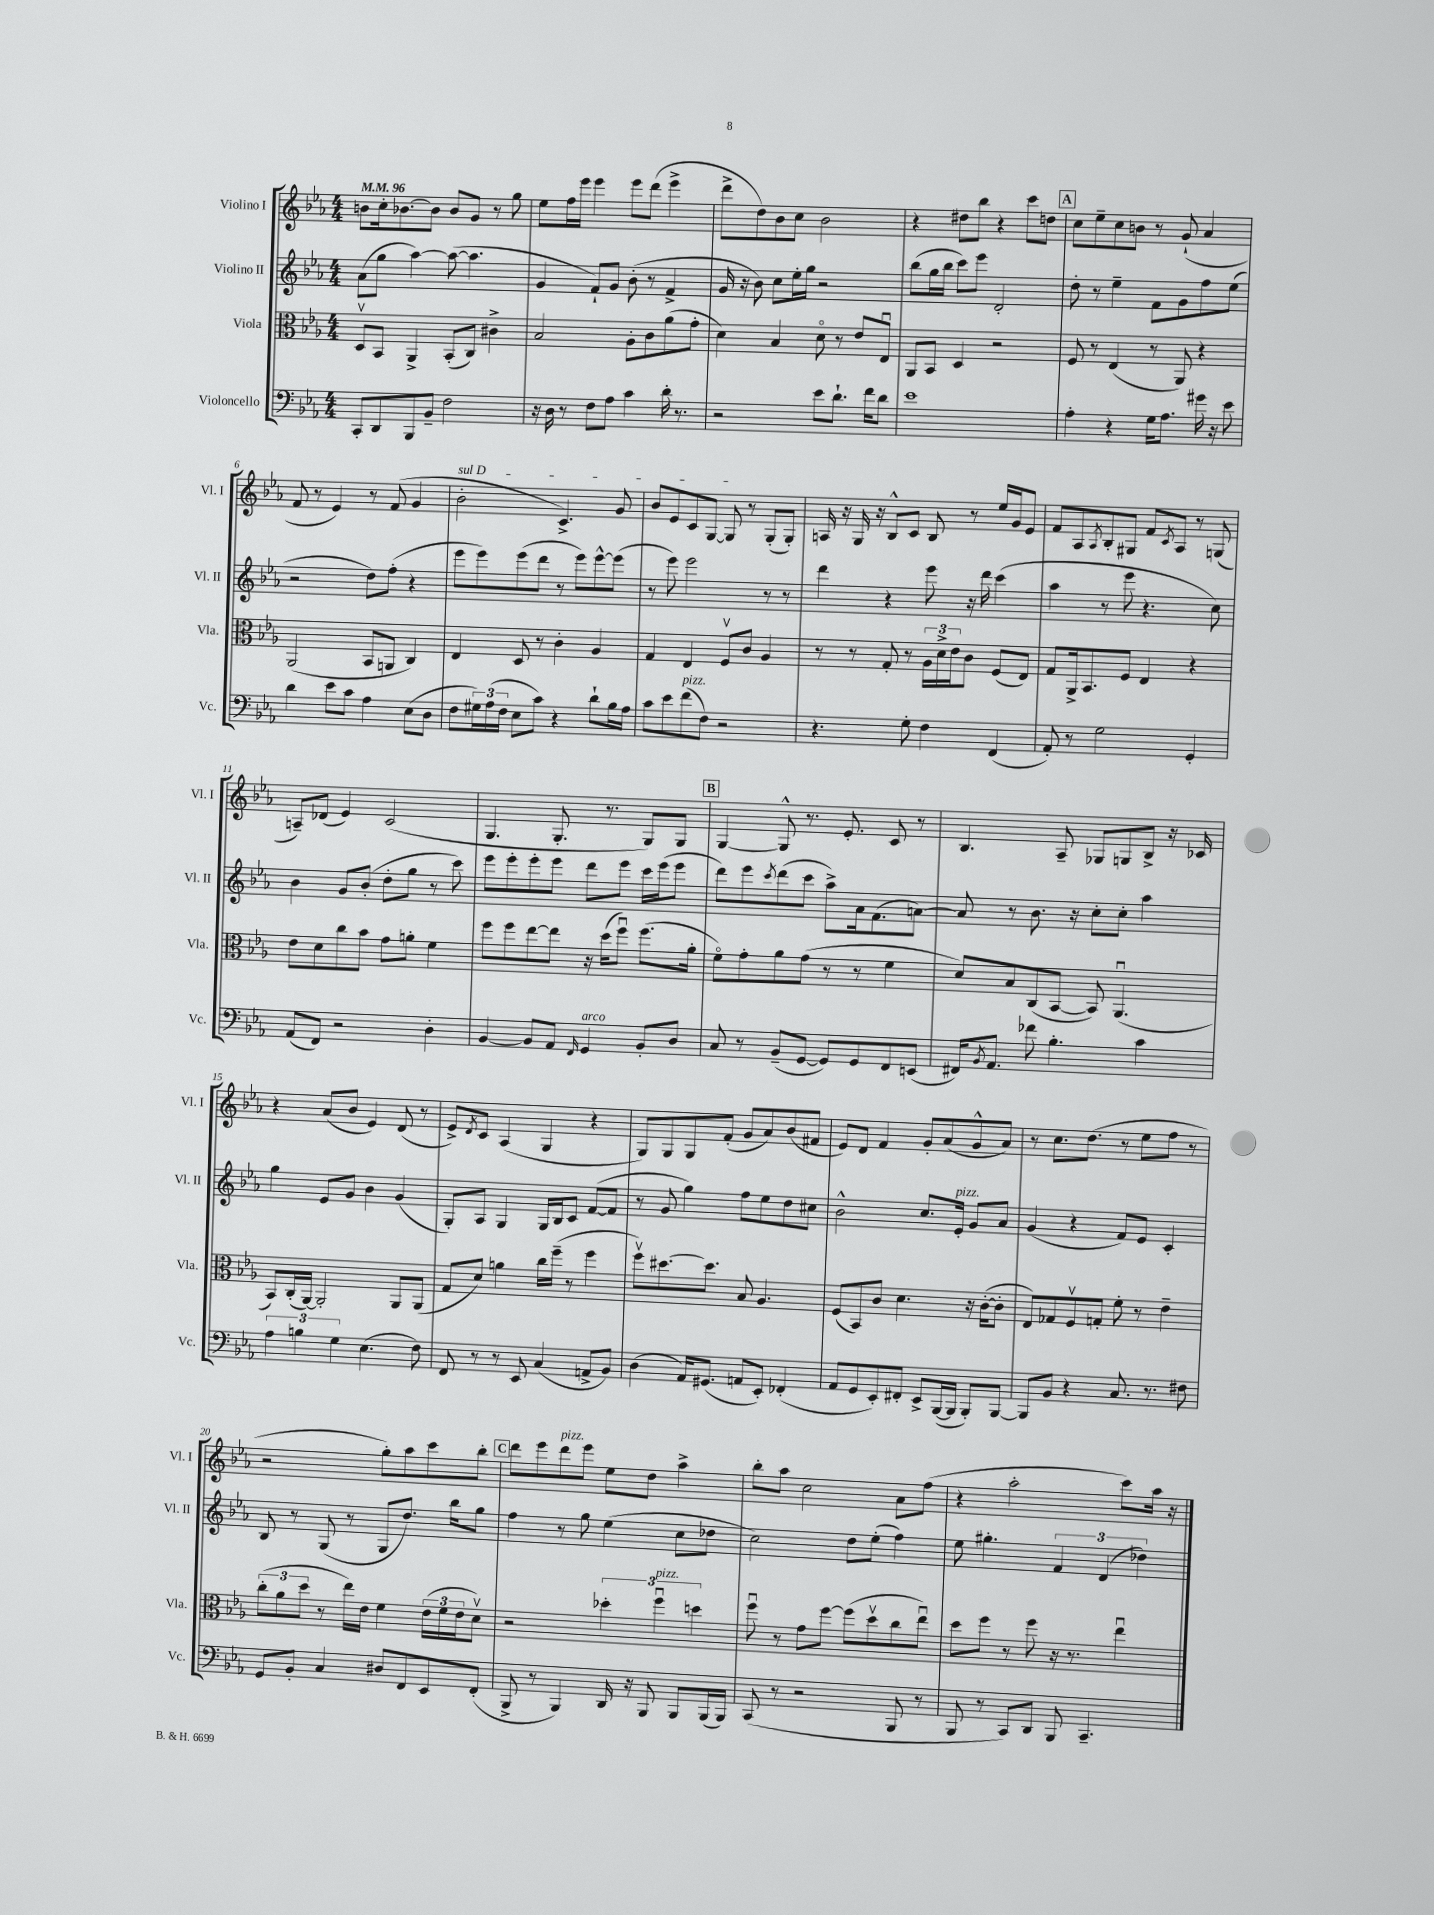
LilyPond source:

<<
\new StaffGroup <<
\new Staff = "s0" \with { instrumentName = "Violino I" shortInstrumentName = "Vl. I" } {
    \clef treble \key ees \major \numericTimeSignature \time 4/4 \tempo 4 = 96
    b'8 c''16-. bes'8.~ bes'8 bes'8 g'8 r8 g''8 |
    ees''8 f''16 ees'''16 ees'''4 ees'''8 d'''8( ees'''4-> |
    d'''8-> d''8) bes'8 c''8 bes'2 |
    r4 dis''8 bes''8 r4 c'''8 d''8 |
    \mark \markup { \box "A" } c''8 ees''8-- c''8 b'8 r8 g'8-!( aes'4 |
    f'8 r8 ees'4) r8 f'8( g'4 |
    \once \override TextSpanner.bound-details.left.text = \markup { \italic "sul D" } bes'2-.\startTextSpan c'4.->) g'8 |
    bes'8 ees'8 c'8 g8~ g8\stopTextSpan r8 g8-.( g8-.) |
    a16 r16 g16 r16 bes8-^ c'8 bes8 r8 ees''16 g'16 ees'8 |
    f'8 aes8 \acciaccatura { aes8 } bes8-. gis8 f'8 \acciaccatura { c'8 } aes8 r8 g8( |
    a8--) des'8( ees'4) c'2( |
    g4. g8.-. r8. g8) g8 |
    \mark \markup { \box "B" } g4~ g8-^ r8. ees'8.-. c'8 r8 |
    bes4. aes8-- ges8 g8 bes8-> r16 ces'16 |
    r4 aes'8( bes'8 ees'4) d'8( r8 |
    ees'8->) \acciaccatura { d'8 } c'8 aes4( g4 r4 |
    g8) g8 g8 f'8-.( g'8 aes'8) bes'8( fis'8 |
    ees'8) d'8 f'4 g'8-. aes'8( g'8-^ aes'8) |
    r8 c''8. d''8.( r8 ees''8 f''8 r8 |
    r2 g''8-.) aes''8 c'''8 bes''8-. |
    \mark \markup { \box "C" } d'''8 ees'''8 d'''8^\markup { \italic "pizz." } ees'''8 ees''8 d''8 aes''4-> |
    bes''8-. aes''8 c''2 aes'8 f''8( |
    r4 aes''2-. c'''8) aes''16 r16 \bar "|." |
}
\new Staff = "s1" \with { instrumentName = "Violino II" shortInstrumentName = "Vl. II" } {
    \clef treble \key ees \major \numericTimeSignature \time 4/4
    aes'8( g''8 aes''4~) aes''8~( aes''4. |
    g'4 f'8-!) g'8 bes'8-.( r8 f'4-> |
    g'16 r16 bes'8) c''8 ees''16-. g''16 r2 |
    bes''8( g''16 bes''16 c'''8) ees'''8 d'2-. |
    \mark \markup { \box "A" } d''8-. r8 ees''4-- f'8 g'8 f''8 ees''8( |
    r2 d''8) f''8-.( r4 |
    ees'''8 ees'''8) ees'''8( d'''8 r8 ees'''8) ees'''8~-^ ees'''8( |
    r8 ees'''8) ees'''2 r8 r8 |
    d'''4 r4 ees'''8 r16 d'''16 c'''4( |
    aes''4 r8 ees'''8 r4. c''8) |
    bes'4 g'8 bes'8-.( d''8-. g''8 r8 c'''8) |
    ees'''8 ees'''8-. ees'''8-. ees'''8 d'''8 ees'''8 c'''16 ees'''16( ees'''8 |
    \mark \markup { \box "B" } d'''8) ees'''8 \acciaccatura { c'''8 } d'''8( c'''8 aes''8->) aes'16 f'8.( a'8~) |
    a'8 r8 bes'8. r16 c''8-. c''8-. aes''4 |
    g''4 ees'8 g'8 bes'4 g'4( |
    g8-.) aes8 g4 g16 bes16 c'8 f'8~( f'8 |
    r8 g'8 g''4) f''8 ees''8 d''8 cis''8 |
    bes'2-^ c''8. ees'16-.^\markup { \italic "pizz." } g'8 aes'8 |
    g'4( r4 f'8) ees'8 c'4-. |
    bes8 r8 g8( r8 g8 d''8.) bes''16 g''8 |
    \mark \markup { \box "C" } f''4 r8 g''8 ees''4( c''8 des''8 |
    c''2) d''8 ees''8-.( f''4) |
    ees''8 gis''4.-. \tuplet 3/2 { f'4 d'4( des''4) } \bar "|." |
}
\new Staff = "s2" \with { instrumentName = "Viola" shortInstrumentName = "Vla." } {
    \clef alto \key ees \major \numericTimeSignature \time 4/4
    d8\upbow bes,8 aes,4-> bes,8-.( c8) cis'4-> |
    bes2 aes8-. c'8 aes'8( g'8-. |
    d'4) bes4 d'8\flageolet r8 ees'8 ees8\downbow |
    aes,8 bes,8 d4 r2 |
    \mark \markup { \box "A" } f8 r8 ees4( r8 aes,8) r4 |
    aes,2( bes,8 a,8 c4) |
    ees4 d8 r8 c'4-. aes4 |
    g4 ees4 f8\upbow c'8 aes4 |
    r8 r8 g8-. r8 \tuplet 3/2 { aes16 d'16-> ees'16 } c'8 f8( ees8) |
    g8 aes,16-> bes,8. f8 ees4 r4 |
    ees'8 d'8 c''8 bes'8 g'8 a'8-. f'4 |
    f''8 f''8 ees''8~ ees''8 r16 d''16( f''8\downbow) f''8.( aes'16-. |
    \mark \markup { \box "B" } f'8\flageolet) g'8-. aes'8 g'8( r8 r8 f'4 |
    d'8) bes8 c8( bes,8~ bes,8) aes,4.\downbow( |
    bes,8) c16-.( aes,16~) aes,2-. aes,8 aes,8( |
    g8 d'8) a'4 c''16 f''16--( r8 f''4 |
    f''8\upbow) dis''8.~ dis''8. bes8 aes4. |
    f8( bes,8) c'8 d'4. r16 c'16~-.( c'8-. |
    ees8) ges8 f8\upbow g8-. f'8-. r8 ees'4-- |
    \tuplet 3/2 { c''8-.( aes'8 d''8 } r8 ees''16) ees'16 f'4 \tuplet 3/2 { ees'16( f'16 ees'16 } d'8\upbow) |
    \mark \markup { \box "C" } r2 \tuplet 3/2 { des''4-. f''4\downbow^\markup { \italic "pizz." } d''4 } |
    f''8\downbow r8 g'8 f''8~ f''8( d''8\upbow c''8 ees''8\downbow) |
    d''8 f''8 r8 f''8 r16 r8. ees''4\downbow \bar "|." |
}
\new Staff = "s3" \with { instrumentName = "Violoncello" shortInstrumentName = "Vc." } {
    \clef bass \key ees \major \numericTimeSignature \time 4/4
    c,8-. d,8 bes,,8 bes,8-- f2 |
    r16 d16 r8 f8 aes8 c'4 d'16-. r8. |
    r2 ees'8 d'8.-! f'16 d'8 |
    ees'1 |
    \mark \markup { \box "A" } aes4-. r4 g16 aes8. gis'16 r16 ees'8 |
    d'4 ees'8 c'8 aes4 ees8( d8 |
    f8 \tuplet 3/2 { gis16) aes16( f16 } ees8 c'8) r4 d'8-! bes16 aes16 |
    c'8 ees'8 f'8^\markup { \italic "pizz." }( f8) r2 |
    r4. g8-. f4 f,4( |
    aes,8-.) r8 g2 g,4-. |
    aes,8( f,8) r2 d4-. |
    bes,4~ bes,8 aes,8 \grace { f,16 } g,4^\markup { \italic "arco" } bes,8-. d8 |
    \mark \markup { \box "B" } c8 r8 bes,8--( g,8~ g,8) g,8 f,8 e,8( |
    fis,16) \acciaccatura { bes,8 } aes,8. fes'8 bes4.-. c'4 |
    \tuplet 3/2 { aes4 b4 g4 } ees4.( f8) |
    f,8 r8 r8 ees,8 c4( a,8-> bes,8) |
    d4( aes,16) gis,8.( a,8 ees,8-.) fes,4-.( |
    aes,8 g,8 ees,8-.) fis,8-. ees,8-> bes,,16~( bes,,16 bes,,8-.) bes,,8~ |
    bes,,8 bes,8 r4 c8. r8. fis8 |
    g,8 bes,8-. c4 dis8 f,8 ees,8 f,8-.( |
    \mark \markup { \box "C" } bes,,8-> r8 bes,,4) d,16 r16 bes,,8 bes,,8 bes,,16( bes,,16) |
    c,8( r8 r2 bes,,8 r8 |
    bes,,8 r8 c,8) d,8 bes,,8 c,4.-- \bar "|." |
}
>>
>>
